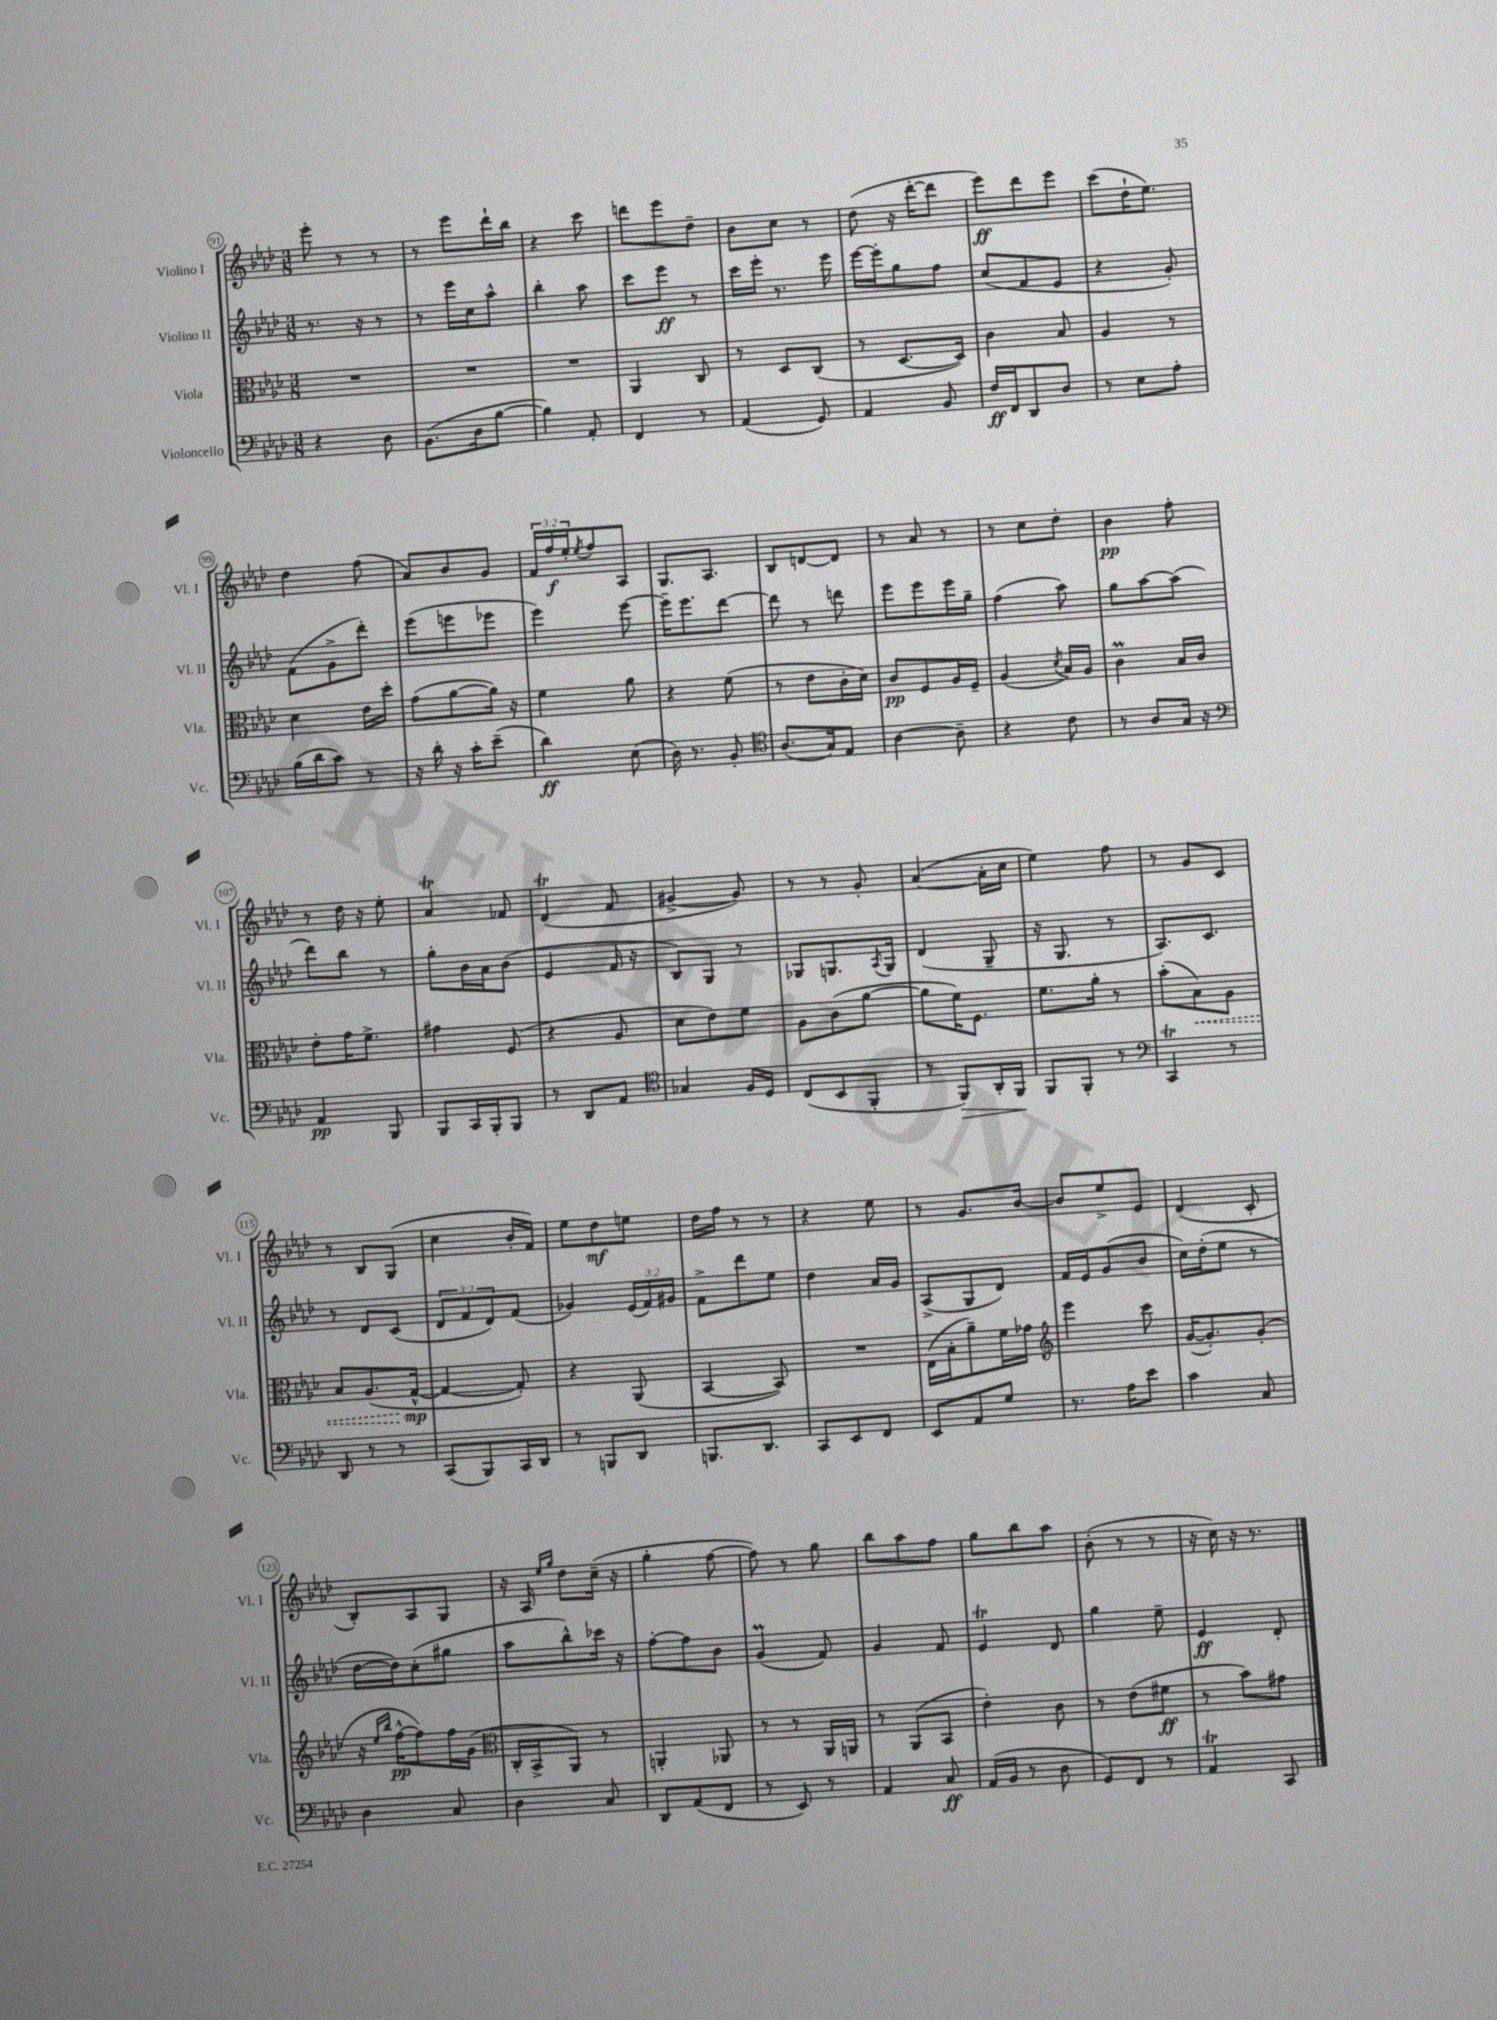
<<
\new StaffGroup <<
\new Staff = "s0" \with { instrumentName = "Violino I" shortInstrumentName = "Vl. I" } {
    \clef treble \key aes \major \numericTimeSignature \time 3/8 \override Staff.TupletNumber.text = #tuplet-number::calc-fraction-text
    ees'''8-. r8 r8 |
    r8 ees'''8 des'''16-! bes''16 |
    r4 c'''8 |
    d'''8 ees'''8 des''8-- |
    bes'8 c''8 r8 |
    des''8( r16 des'''16~-. des'''8 |
    ees'''8\ff) des'''8 ees'''8 |
    c'''8( des''16-! ees''8.) |
    des''4 f''8( |
    aes'8) bes'8 g'8 |
    \tuplet 3/2 { f'16 f''16\f ees''16-. } \acciaccatura { ees''8 } f''8 aes8 |
    g8. aes8. |
    bes8 d'8~ d'8 |
    r8 aes'8 r8 |
    r8 c''8 des''8-. |
    bes'4\pp f''8-. |
    r8 des''16 r16 ees''8-. |
    aes'4\trill fes'8 |
    des'4\trill( f'8 |
    gis'4~-> gis'8) |
    r8 r8 g'8-. |
    aes'4~( aes'16-. c''16 |
    ees''4) f''8 |
    r8 g'8 c'8 |
    r8 bes8 g8( |
    c''4 bes'16-. f'16) |
    ees''8 des''8\mf e''8 |
    des''16 f''16 r8 r8 |
    r4 ees''8 |
    r8 g'8. bes'16~ |
    bes'8 ees''8-> ees'8 |
    des'4( c'8-. |
    bes8-.) aes8 g8 |
    r16 aes16 \grace { ees''16 g''16 } des''8 c''16--( r16 |
    g''4-. f''8~ |
    f''8) r8 g''8 |
    bes''8 aes''8 f''8 |
    g''8 bes''8 aes''8 |
    bes'8-.( r8 r8 |
    r16 c''16) r16 r8. \bar "|." |
}
\new Staff = "s1" \with { instrumentName = "Violino II" shortInstrumentName = "Vl. II" } {
    \clef treble \key aes \major \numericTimeSignature \time 3/8 \override Staff.TupletNumber.text = #tuplet-number::calc-fraction-text
    r8. r16 r8 |
    r8 ees'''16 c''16 aes''8-^ |
    bes''4-. aes''8 |
    c'''8 ees'''8\ff r8 |
    c'''16 ees'''16-. r8. ees'''16 |
    ees'''16~ ees'''16-. g''8 f''8 |
    c''8( f'8 ees'8 |
    r4 g'8-.) |
    f'8( g'8-> des'''8-.) |
    ees'''8( e'''8 ees'''8 |
    ees'''4) ees'''8~ |
    ees'''16-- ees'''8. des'''8~ |
    des'''8 r8 d'''8 |
    ees'''8 ees'''8 ees'''16 g''16-- |
    f''4( aes''8) |
    g''8 aes''8~ aes''8( |
    des'''8) bes''8 r8 |
    g''8-. bes'16 aes'16 bes'8( |
    ees'4 f'16 r16 |
    bes8) g8 r8 |
    ges8 g8. \acciaccatura { aes8 } g16 |
    des'4( g8-- |
    r16 g8. r8 |
    aes8.) c'8. |
    r8 des'8 c'8( |
    \tuplet 3/2 { des'8 f'8 des'8) } f'8( |
    ges'4) \tuplet 3/2 { ees'16( f'16) gis'16 } |
    f'8-> des'''8 ees''8 |
    des''4 aes'16 g'16 |
    aes8->( g8 des'8) |
    f'16 ees'16 g'8( bes'8 |
    c''16) des''16-.( ees''8 r8 |
    des''16~ des''16) c''8-.( gis''8 |
    aes''8 bes''8-^) ces'''16 r16 |
    f''8~-. f''8 bes'8 |
    g'4\prall( f'8) |
    g'4 f'8 |
    ees'4\trill des'8 |
    g''4 ees''8-- |
    ees'4\ff des'8-. \bar "|." |
}
\new Staff = "s2" \with { instrumentName = "Viola" shortInstrumentName = "Vla." } {
    \clef alto \key aes \major \numericTimeSignature \time 3/8
    R4. |
    R4. |
    R4. |
    aes,4 c8 |
    r8 des8 c8( |
    r8 des8.~ des16) |
    c'4 bes8 |
    aes4 r8 |
    des'4 ees'16 des''16-. |
    g'8( aes'8~ aes'16) r16 |
    f'4 aes'8 |
    r4 f'8( |
    r8 ees'8 c'16-. des'16) |
    c'8\pp f8 aes16 f16-- |
    aes4( \acciaccatura { des'8 } bes16) aes16 |
    c'4\prall bes16 c'16 |
    ees'8-. g'16 f'8.-> |
    gis'4 f8( |
    r4 aes8 |
    des'8 ees'8) f'8 |
    aes8 c'8( aes'8~ |
    aes'8 f'16) f8. |
    f'8. aes'16-. r8 |
    bes'8-.( \once \override Hairpin.style = #'dashed-line bes8\<) aes8 |
    bes8 aes8.( g16~-^\mp\! |
    g4~ g8-.) |
    r4 aes,8( |
    bes,4~ bes,8) |
    R4. |
    ees16( bes16-. aes'8--) f'16 ges'16 |
    \clef treble ees'''4 c'''8 |
    g'16~( g'8.-.) g'8-.( |
    r16 \grace { ees''16 bes''16 } f''16~-^\pp f''8) f''16 g'16( |
    \clef alto c16-. bes,16-> aes,8) r8 |
    a,4-. aes,8 |
    r8 r8 aes,16 a,16 |
    r8 aes,8( bes,8 |
    ees'4-.) c'8 |
    r8 ees'8( fis'8\ff |
    r8 bes'8) gis'8 \bar "|." |
}
\new Staff = "s3" \with { instrumentName = "Violoncello" shortInstrumentName = "Vc." } {
    \clef bass \key aes \major \numericTimeSignature \time 3/8
    r4 des8 |
    bes,8.( des16 bes8~ |
    bes4) aes,8-. |
    f,4 r8 |
    aes,4( g,8) |
    aes,4 bes,8 |
    f16\ff f,16 des,8 des8 |
    r8 ees8 aes8-. |
    bes16( des'16 c'8) r8 |
    r16 des'16-. r16 c'16-. ees'8--( |
    des'4\ff) ees8( |
    des16) r8. bes,8-. |
    \clef tenor aes8.( g16) ees8 |
    aes4~ aes8-- |
    r4 c'8 |
    r8 aes8 g16 r16 |
    \clef bass aes,4\pp bes,,8 |
    bes,,8 c,16 bes,,16-. bes,,8 |
    r8 des,8 aes,8 |
    \clef tenor ges4 f16 des16 |
    c8( bes,8 f,8-. |
    r8 f,8\>) aes,16-. f,16\! |
    f,8 f,8-. r8 |
    \clef bass c,4\trill r8 |
    des,8 r8 r8 |
    c,8( bes,,8) c,16 des,16 |
    r8 b,,8 des,8 |
    b,,8. des,8. |
    c,8 ees,8 f,8 |
    ees,8 aes,8 g8 |
    r8. aes16 ees'8 |
    c'4 c8 |
    des4 c8 |
    des4 c8 |
    des,8 aes,8( f,8 |
    r8 ees,8) r8 |
    aes,4 c8\ff |
    aes,16( bes,16 r8 des8 |
    g,8) f,8 r8 |
    aes,4\trill c,8 \bar "|." |
}
>>
>>
\layout { \context { \Score currentBarNumber = #91 \override BarNumber.stencil = #(make-stencil-circler 0.1 0.3 ly:text-interface::print) } }
